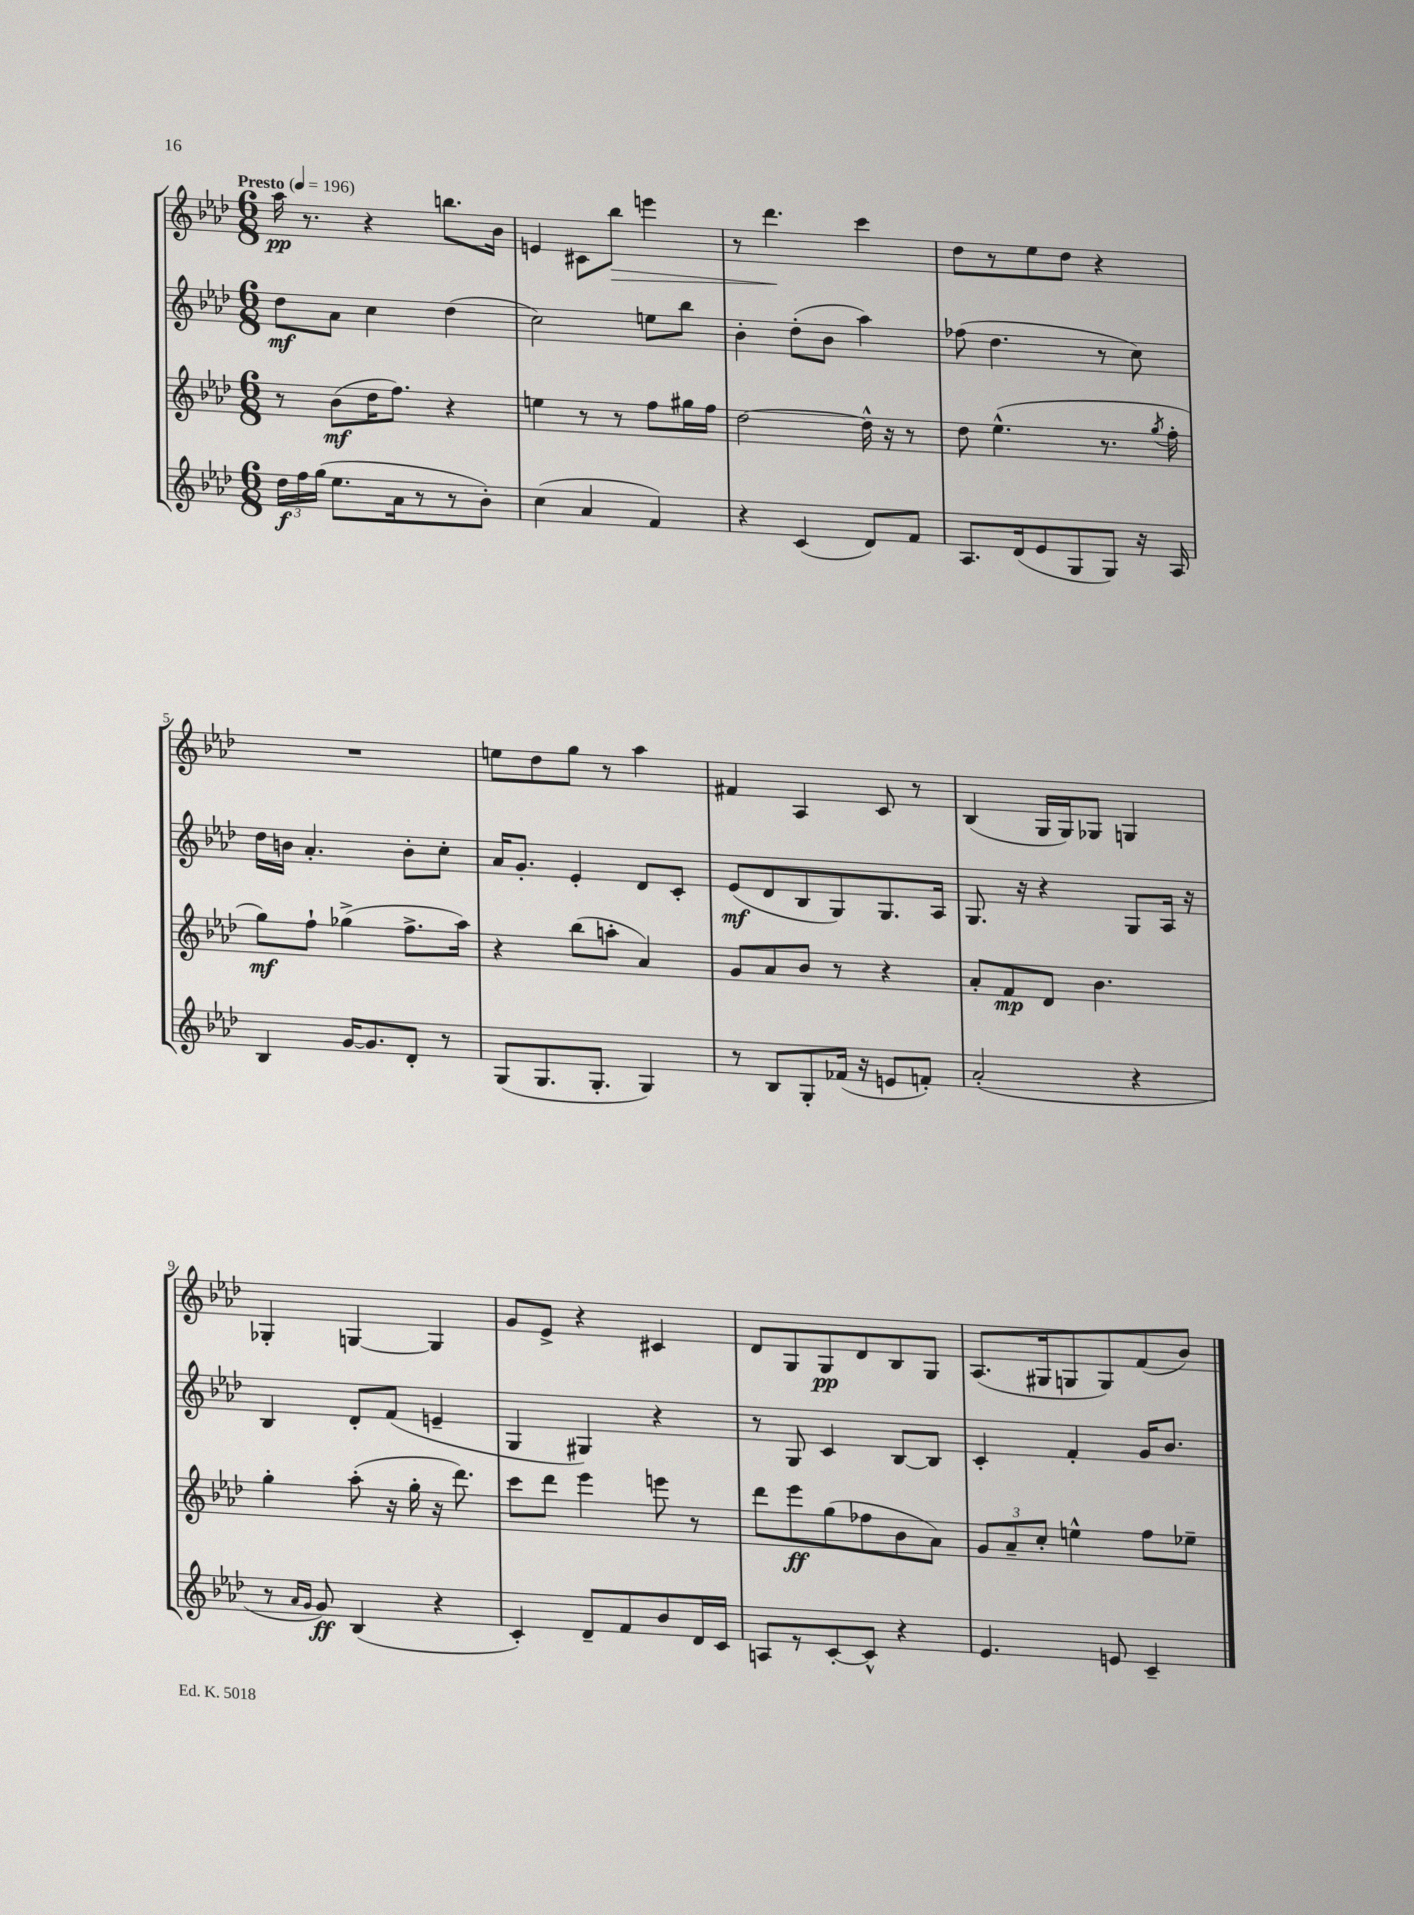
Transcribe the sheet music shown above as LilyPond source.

<<
\new StaffGroup <<
\new Staff = "s0" {
    \clef treble \key aes \major \numericTimeSignature \time 6/8 \tempo "Presto" 4 = 196
    \autoBeamOff aes''16\pp r8. r4 b''8.[ bes'16] |
    e'4 cis'8[ bes''8]\> e'''4 |
    r8 des'''4.\! c'''4 |
    des''8[ r8 ees''8 des''8] r4 |
    R2. |
    e''8[ des''8 g''8] r8 aes''4 |
    fis'4 aes4 c'8 r8 |
    bes4( g16[ g16) ges8] g4 |
    ges4-. g4~ g4 |
    g'8[ ees'8]-> r4 cis'4 |
    des'8[ g8 g8\pp des'8 bes8 g8] |
    aes8.[( gis16 g8 g8) f'8( bes'8]) \bar "|." |
}
\new Staff = "s1" {
    \clef treble \key aes \major \numericTimeSignature \time 6/8
    \autoBeamOff des''8[\mf aes'8] c''4 des''4( |
    c''2) e''8[ bes''8] |
    bes'4-. des''8[-.( bes'8] aes''4) |
    fes''8( des''4. r8 c''8) |
    des''16[ b'16] aes'4.-. b'8[-. c''8]-. |
    aes'16[ g'8.]-. ees'4-. des'8[ c'8]-. |
    ees'8[\mf( des'8 bes8 g8) g8. aes16] |
    g8. r16 r4 g8[ aes16] r16 |
    bes4 des'8[-. f'8]( e'4-- |
    g4 gis4) r4 |
    r8 g8 c'4 bes8[~ bes8] |
    c'4-. f'4-. g'16[ bes'8.] \bar "|." |
}
\new Staff = "s2" {
    \clef treble \key aes \major \numericTimeSignature \time 6/8
    \autoBeamOff r8 bes'8[\mf( des''16 f''8.]) r4 |
    e''4 r8 r8 f''8[ gis''16 f''16] |
    des''2~ des''16-^ r16 r8 |
    des''8 ees''4.-^( r8. \acciaccatura { g''8 } f''16-. |
    g''8[\mf) f''8]-! ges''4->( f''8.[-> aes''16]) |
    r4 bes''8[( a''8]-. aes'4) |
    g'8[ aes'8 bes'8] r8 r4 |
    aes'8[-. f'8\mp des'8] bes'4. |
    g''4-. aes''8-.( r16 g''16-. r16 des'''8.) |
    c'''8[ des'''8] ees'''4 e'''8 r8 |
    des'''8[ ees'''8\ff g''8( fes''8 bes'8 aes'8]) |
    \tuplet 3/2 { g'8[ aes'8-- c''8]-. } e''4-^ f''8[ ees''8]-- \bar "|." |
}
\new Staff = "s3" {
    \clef treble \key aes \major \numericTimeSignature \time 6/8
    \autoBeamOff \tuplet 3/2 { des''16[\f f''16 g''16]( } ees''8.[ aes'16 r8 r8 bes'8]-.) |
    c''4( aes'4 f'4) |
    r4 c'4( des'8[) f'8] |
    aes8.[ des'16( ees'8 g8 g8]) r16 aes16 |
    bes4 g'16[~ g'8. des'8]-. r8 |
    g8[( g8. g8.]-. g4) |
    r8 bes8[ g8-. fes'16]( r16 e'8[ f'8]-.) |
    aes'2-.( r4 |
    r8 \grace { aes'16[ g'16] } g'8\ff) bes4( r4 |
    c'4-.) des'8[-- f'8 bes'8 des'16 c'16] |
    a8[ r8 c'8~-. c'8]-^ r4 |
    ees'4. e'8 c'4-- \bar "|." |
}
>>
>>
